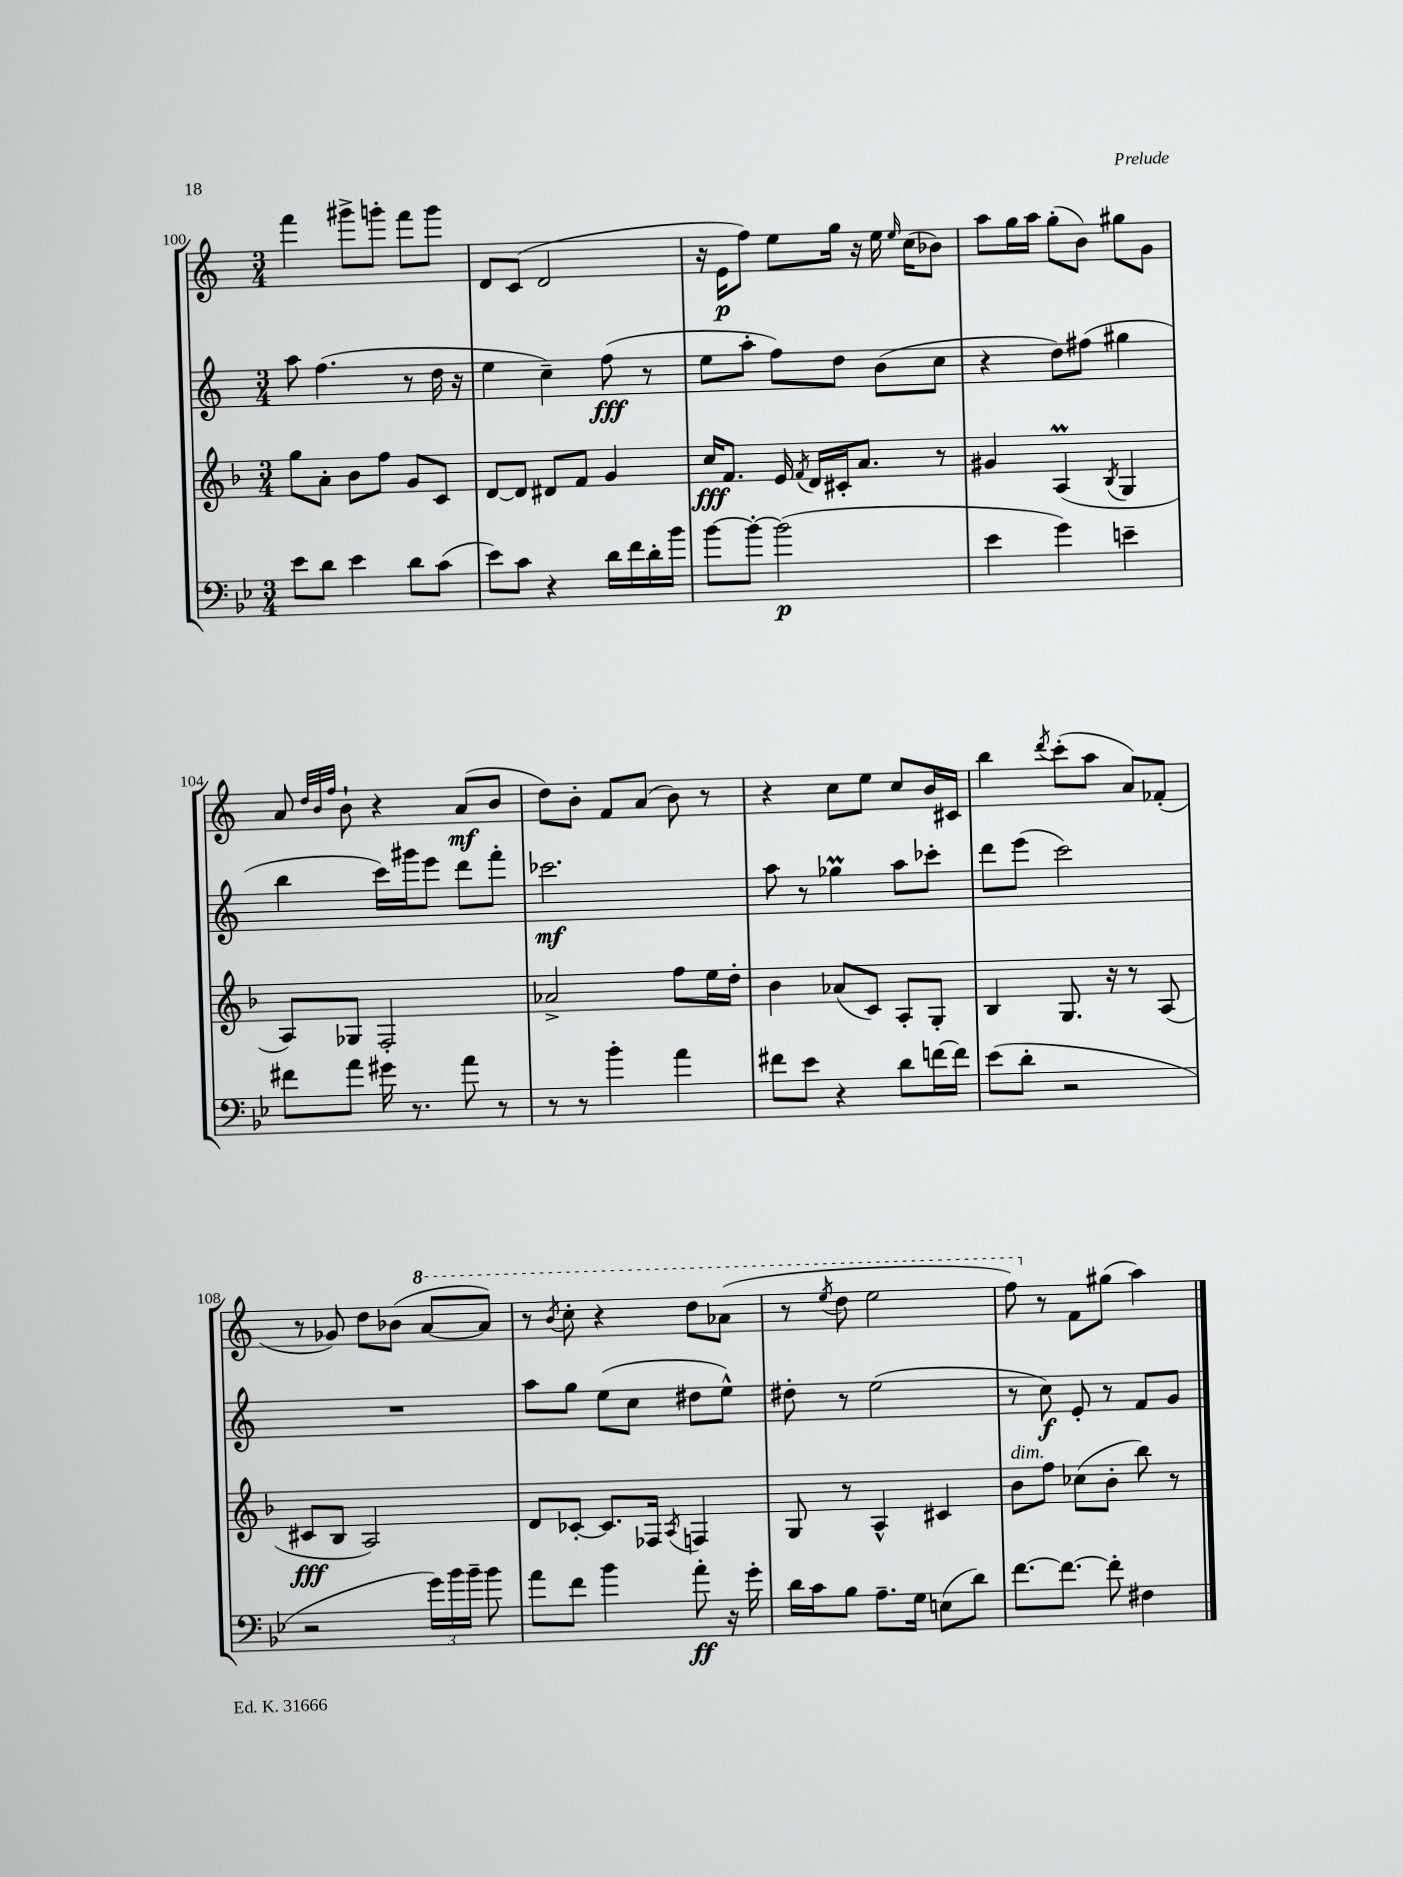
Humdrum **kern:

**kern	**kern	**kern	**kern
*staff4	*staff3	*staff2	*staff1
*clefF4	*clefG2	*clefG2	*clefG2
*k[b-e-]	*k[b-]	*k[]	*k[]
*M3/4	*M3/4	*M3/4	*M3/4
8e-\L	8gg\L	8aa\	4fff\
8d\J	8a'\J	(4.ff\	.
4e-\	8b-\L	.	8ggg#^\L
.	8ff\J	.	8ggg'\J
8d\L	8g/L	8r	8fff\L
(8c\J	8c/J	16dd\	8ggg\J
.	.	16r	.
=	=	=	=
8e-\L)	[8d/L	4ee\	8d/L
8c\J	8d/]J	.	(8c/J
4r	8d#/L	4cc~\)	2d/
.	8f/J	.	.
16d\LL	4g/	(8ff\	.
16f\	.	.	.
16d'\	.	8r	.
16b-\JJ	.	.	.
=	=	=	=
[8b-\L	16cc/LK	8ee\L	16r
.	8.f/J	.	16e\LK
8b-'\_J	.	8aa'\J	8ff\J)
(2b-\]	16e/	8ff\L)	8ee\L
.	8qf/	.	.
.	16d/LL	.	.
.	16c#'/J	8dd\J	16gg\Jk
.	8.a/J	.	16r
.	.	(8b\L	16ee\
.	.	.	16qqee/
.	.	.	(16cc\LK
.	8r	8cc\J	8b-\J)
=	=	=	=
4e-\	4g#/	4r	8aa\L
.	.	.	16gg\L
.	.	.	16aa\JJ
4g\)	(4A/	8dd\L)	(8gg'\L
.	.	(8ff#\J	8b\J)
.	8qB-/	.	.
4e~\	4G/	4gg#\	8gg#\L
.	.	.	8g\J
=	=	=	=
8f#\L	8A/L)	4bb\	8a/
.	.	.	32qqdd/LLL
.	.	.	32qqb/
.	.	.	32qqff/JJJ
8a\J	8G-/J	.	8b`\
16g#\	2F'/	16ccc\LL)	4r
8.r	.	16ggg#\J	.
.	.	8eee\J	.
8a\	.	8ddd\L	(8a/L
8r	.	8fff'\J	8b/J
=	=	=	=
8r	2a-^/	2.ccc-\	8dd\L)
8r	.	.	8b'\J
4b-'\	.	.	8f/L
.	.	.	(8a/J
4a\	8ff\L	.	8b\)
.	16ee\L	.	8r
.	16dd'\JJ	.	.
=	=	=	=
8f#\L	4b-\	8aa\	4r
8e-\J	.	8r	.
4r	(8a-/L	4gg-\	8cc\L
.	8c/J)	.	8ee\J
8d\L	8A'/L	8aa\L	8cc/L
[16f\L	8G'/J	8ccc-'\J	16b/L
16f\]JJ	.	.	16c#/JJ
=	=	=	=
(8e-\L	4B-/	8ddd\L	4bb\
8d'\J	.	(8eee\J	.
.	.	.	8qddd/
2r	8.G/	2ccc\)	(8ccc'\L
.	.	.	8aa\J
.	16r	.	.
.	8r	.	8a/L)
.	(8A/	.	(8f-'/J
=	=	=	=
2r	8c#/L	2.r	8r
.	8B-/J	.	8g-/)
.	2A/)	.	8dd\L
.	.	.	(8b-\J
24g\LL)	.	.	[8aa/L
24b-\	.	.	.
24b-~\JJ	.	.	.
8b-\	.	.	8aa/]J)
=	=	=	=
8a\L	8d/L	8aa\L	8r
.	.	.	8qbb/
8f\J	[8c-'/J	8gg\J	8ccc'\
4b-\	8.c-/]L	(8ee\L	4r
.	.	8cc\J	.
.	16F-/Jk	.	.
.	8qA/	.	.
8a'\	4F/	8dd#\L	8ddd\L
16r	.	8ee^^\J)	(8aa-\J
16g'\	.	.	.
=	=	=	=
16d\LL	8G/	8dd#'\	8r
16c\J	.	.	.
.	.	.	8qeee/
8B-\J	8r	8r	8ddd\
8.A~\L	4A^^/	(2ee\	2eee\
16G\Jk	.	.	.
(8E\L	4c#/	.	.
8d\J)	.	.	.
=	=	=	=
[8.f\L	8b-\L	8r	8fff\)
.	8ff\J	8cc\)	8r
8.f\_J	.	.	.
.	(8cc-\L	8e'/	8f\L
8f'\]	8b-'\J	8r	(8gg#\J
4F#\	8bb-\)	8f/L	4aa\)
.	8r	8g/J	.
==	==	==	==
*-	*-	*-	*-
